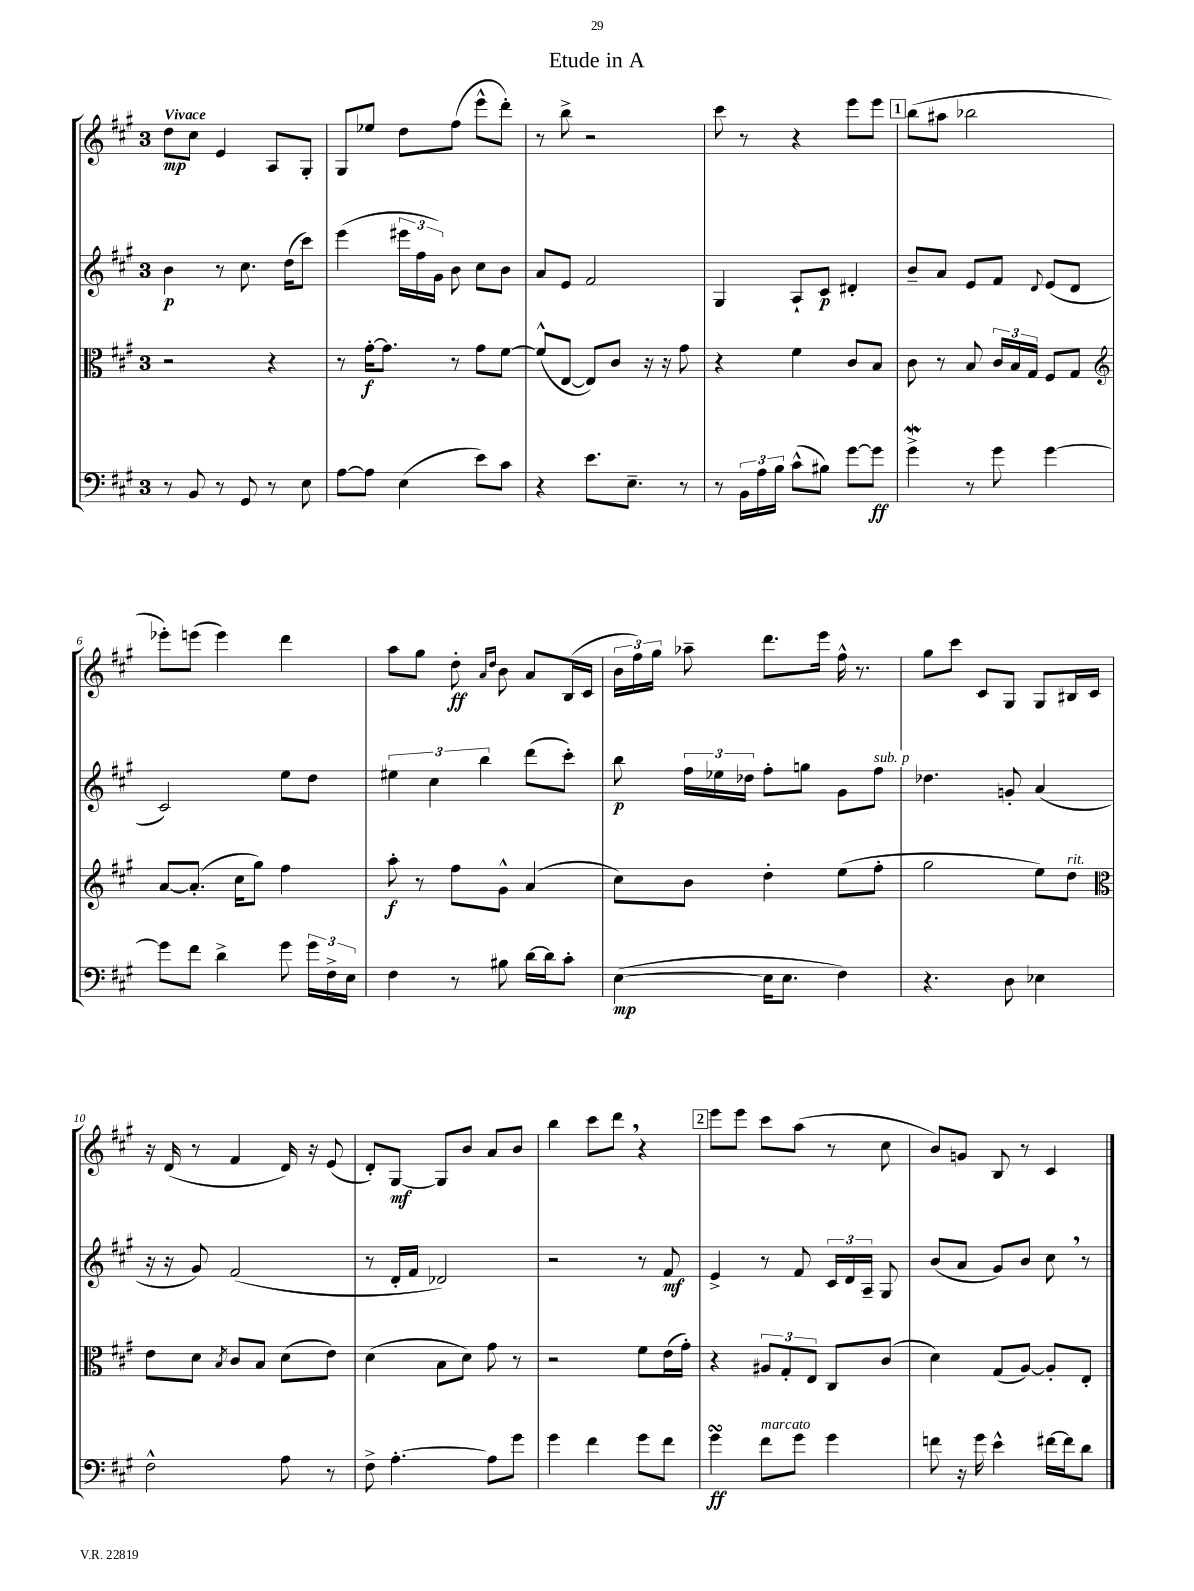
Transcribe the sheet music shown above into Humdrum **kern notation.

**kern	**dynam	**kern	**dynam	**kern	**dynam	**kern	**dynam
*part4	*part4	*part3	*part3	*part2	*part2	*part1	*part1
*staff4	*staff4	*staff3	*staff3	*staff2	*staff2	*staff1	*staff1
*clefF4	*	*clefC3	*	*clefG2	*	*clefG2	*
*k[f#c#g#]	*	*k[f#c#g#]	*	*k[f#c#g#]	*	*k[f#c#g#]	*
*M3/4	*	*M3/4	*	*M3/4	*	*M3/4	*
=1	=1	=1	=1	=1	=1	=1	=1
!	!	!	!	!	!	!LO:TX:a:B:t=Vivace	!
8r	.	2r	.	4b\	p	8dd\L	mp
8BB/	.	.	.	.	.	8cc#\J	.
8r	.	.	.	8r	.	4e/	.
8GG#/	.	.	.	8.cc#\	.	.	.
8r	.	4r	.	.	.	8A/L	.
.	.	.	.	(16dd\KL	.	.	.
8E\	.	.	.	8ccc#\J)	.	8G#'/J	.
=2	=2	=2	=2	=2	=2	=2	=2
[8A\L	.	8r	.	(4eee\	.	8G#/L	.
8A\J]	.	[16g#'\KL	f	.	.	8ee-X/J	.
.	.	8.g#\J]	.	.	.	.	.
(4E\	.	.	.	24eee#X\LL	.	8dd\L	.
.	.	.	.	24ff#\	.	.	.
.	.	.	.	24g#\JJ)	.	.	.
.	.	8r	.	8b\	.	(8ff#\J	.
8e\L)	.	8g#\L	.	8cc#\L	.	8eee^^\L	.
8c#\J	.	[8f#\J	.	8b\J	.	8ddd'\J)	.
=3	=3	=3	=3	=3	=3	=3	=3
4r	.	(8f#^^/L]	.	8a/L	.	8r	.
.	.	[8E/J	.	8e/J	.	8bb^\	.
8.e\L	.	8E/L])	.	2f#/	.	2r	.
.	.	8c#/J	.	.	.	.	.
8.E~\J	.	.	.	.	.	.	.
.	.	16r	.	.	.	.	.
.	.	16r	.	.	.	.	.
8r	.	8g#\	.	.	.	.	.
=4	=4	=4	=4	=4	=4	=4	=4
8r	.	4r	.	4G#/	.	8ccc#\	.
24BB\LL	.	.	.	.	.	8r	.
24A\	.	.	.	.	.	.	.
24B\JJ	.	.	.	.	.	.	.
(8c#^^\L	.	4f#\	.	8A`/L	.	4r	.
8B#X\J)	.	.	.	8c#/J	p	.	.
[8g#\L	.	8c#/L	.	4d#X'/	.	8eee\L	.
8g#\J]	ff	8B/J	.	.	.	8eee\J	.
!!LO:REH:place=s1:t=1
=5	=5	=5	=5	=5	=5	=5	=5
4g#W^\	.	8c#\	.	8b~/L	.	(8bb\L	.
.	.	8r	.	8a/J	.	8aa#X\J	.
8r	.	8B/	.	8e/L	.	2bb-X\	.
8g#\	.	24c#/LL	.	8f#/J	.	.	.
.	.	24B/	.	.	.	.	.
.	.	24G#/JJ	.	.	.	.	.
.	.	.	.	8qqd/	.	.	.
[4g#\	.	8F#/L	.	(8e/L	.	.	.
.	.	8G#/J	.	8d/J	.	.	.
!!LO:LB:g=z
=6	=6	=6	=6	=6	=6	=6	=6
*	*	*clefG2	*	*	*	*	*
8g#\L]	.	[8a/L	.	2c#/)	.	8eee-X'\L)	.
8f#\J	.	(8.a'/J]	.	.	.	(8eeen\J	.
4d^\	.	.	.	.	.	4eee\)	.
.	.	16cc#\KL	.	.	.	.	.
.	.	8gg#\J)	.	.	.	.	.
8g#\	.	4ff#\	.	8ee\L	.	4ddd\	.
24g#\LL	.	.	.	8dd\J	.	.	.
24F#^\	.	.	.	.	.	.	.
24E\JJ	.	.	.	.	.	.	.
=7	=7	=7	=7	=7	=7	=7	=7
4F#\	.	8aa'\	f	6ee#X\	.	8aa\L	.
.	.	8r	.	.	.	8gg#\J	.
.	.	.	.	6cc#\	.	.	.
8r	.	8ff#\L	.	.	.	8dd'\	ff
.	.	.	.	6bb\	.	.	.
.	.	.	.	.	.	16qqa/LL	.
.	.	.	.	.	.	16qqdd/JJ	.
8B#X\	.	8g#^^\J	.	.	.	8b\	.
[16d\LL	.	(4a/	.	(8ddd\L	.	8a/L	.
16d\J]	.	.	.	.	.	.	.
8c#'\J	.	.	.	8ccc#'\J)	.	(16B/L	.
.	.	.	.	.	.	16c#/JJ	.
=8	=8	=8	=8	=8	=8	=8	=8
([4E\	mp	8cc#\L)	.	8bb\	p	24b\LL	.
.	.	.	.	.	.	24ff#\)	.
.	.	.	.	.	.	24gg#\JJ	.
.	.	8b\J	.	24ff#\LL	.	8aa-X~\	.
.	.	.	.	24ee-X\	.	.	.
.	.	.	.	24dd-X\JJ	.	.	.
16E\KL]	.	4dd'\	.	8ff#'\L	.	8.ddd\L	.
8.E\J	.	.	.	.	.	.	.
.	.	.	.	8ggn\J	.	.	.
.	.	.	.	.	.	16eee\Jk	.
4F#\)	.	(8ee\L	.	8g#\L	.	16ff#^^\	.
.	.	.	.	.	.	8.r	.
!	!	!	!	!LO:TX:a:i:t=sub. p	!	!	!
.	.	8ff#'\J	.	8ff#\J	.	.	.
=9	=9	=9	=9	=9	=9	=9	=9
4.r	.	2gg#\	.	4.dd-X\	.	8gg#\L	.
.	.	.	.	.	.	8ccc#\J	.
.	.	.	.	.	.	8c#/L	.
8D\	.	.	.	8gn'/	.	8G#/J	.
4E-X\	.	8ee\L)	.	(4a/	.	8G#/L	.
!	!	!LO:TX:a:i:t=rit.	!	!	!	!	!
.	.	8dd\J	.	.	.	16B#X/L	.
.	.	.	.	.	.	16c#/JJ	.
!!LO:LB:g=z
=10	=10	=10	=10	=10	=10	=10	=10
*	*	*clefC3	*	*	*	*	*
2F#^^\	.	8e\L	.	16r	.	16r	.
.	.	.	.	16r	.	(16d/	.
.	.	8d\J	.	8g#/)	.	8r	.
.	.	8qB/	.	.	.	.	.
.	.	8c#/L	.	(2f#/	.	4f#/	.
.	.	8B/J	.	.	.	.	.
8A\	.	(8d\L	.	.	.	16d/)	.
.	.	.	.	.	.	16r	.
8r	.	8e\J)	.	.	.	(8e/	.
=11	=11	=11	=11	=11	=11	=11	=11
8F#^\	.	(4d\	.	8r	.	8d'/L)	.
[4.A'\	.	.	.	16d'/LL	.	[8G#/J	mf
.	.	.	.	16f#/JJ	.	.	.
.	.	8B\L	.	2d-X/)	.	8G#/L]	.
.	.	8d\J)	.	.	.	8b/J	.
8A\L]	.	8g#\	.	.	.	8a/L	.
8g#\J	.	8r	.	.	.	8b/J	.
=12	=12	=12	=12	=12	=12	=12	=12
4g#\	.	2r	.	2r	.	4bb\	.
4f#\	.	.	.	.	.	8ccc#\L	.
.	.	.	.	.	.	8ddd,\J	.
8g#\L	.	8f#\L	.	8r	.	4r	.
8f#\J	.	(16e\L	.	8f#/	mf	.	.
.	.	16g#'\JJ)	.	.	.	.	.
!!LO:REH:place=s1:t=2
=13	=13	=13	=13	=13	=13	=13	=13
4g#sSsS\	ff	4r	.	4e^/	.	8eee\L	.
.	.	.	.	.	.	8eee\J	.
!LO:TX:a:i:t=marcato	!	!	!	!	!	!	!
8f#\L	.	12A#X/L	.	8r	.	8ccc#\L	.
.	.	12G#'/	.	.	.	.	.
8g#\J	.	.	.	8f#/	.	(8aa\J	.
.	.	12E/J	.	.	.	.	.
4g#\	.	8C#/L	.	24c#/LL	.	8r	.
.	.	.	.	24d/	.	.	.
.	.	.	.	24A~/JJ	.	.	.
.	.	(8c#/J	.	8G#/	.	8cc#\	.
=14	=14	=14	=14	=14	=14	=14	=14
8fn\	.	4d\)	.	(8b/L	.	8b/L)	.
16r	.	.	.	8a/J	.	8gn/J	.
16g#\	.	.	.	.	.	.	.
4e^^\	.	(8G#/L	.	8g#/L)	.	8B/	.
.	.	[8A/J)	.	8b/J	.	8r	.
[16f#X\LL	.	8A'/L]	.	8cc#,\	.	4c#/	.
16f#\J]	.	.	.	.	.	.	.
8d\J	.	8E'/J	.	8r	.	.	.
==	==	==	==	==	==	==	==
*-	*-	*-	*-	*-	*-	*-	*-
